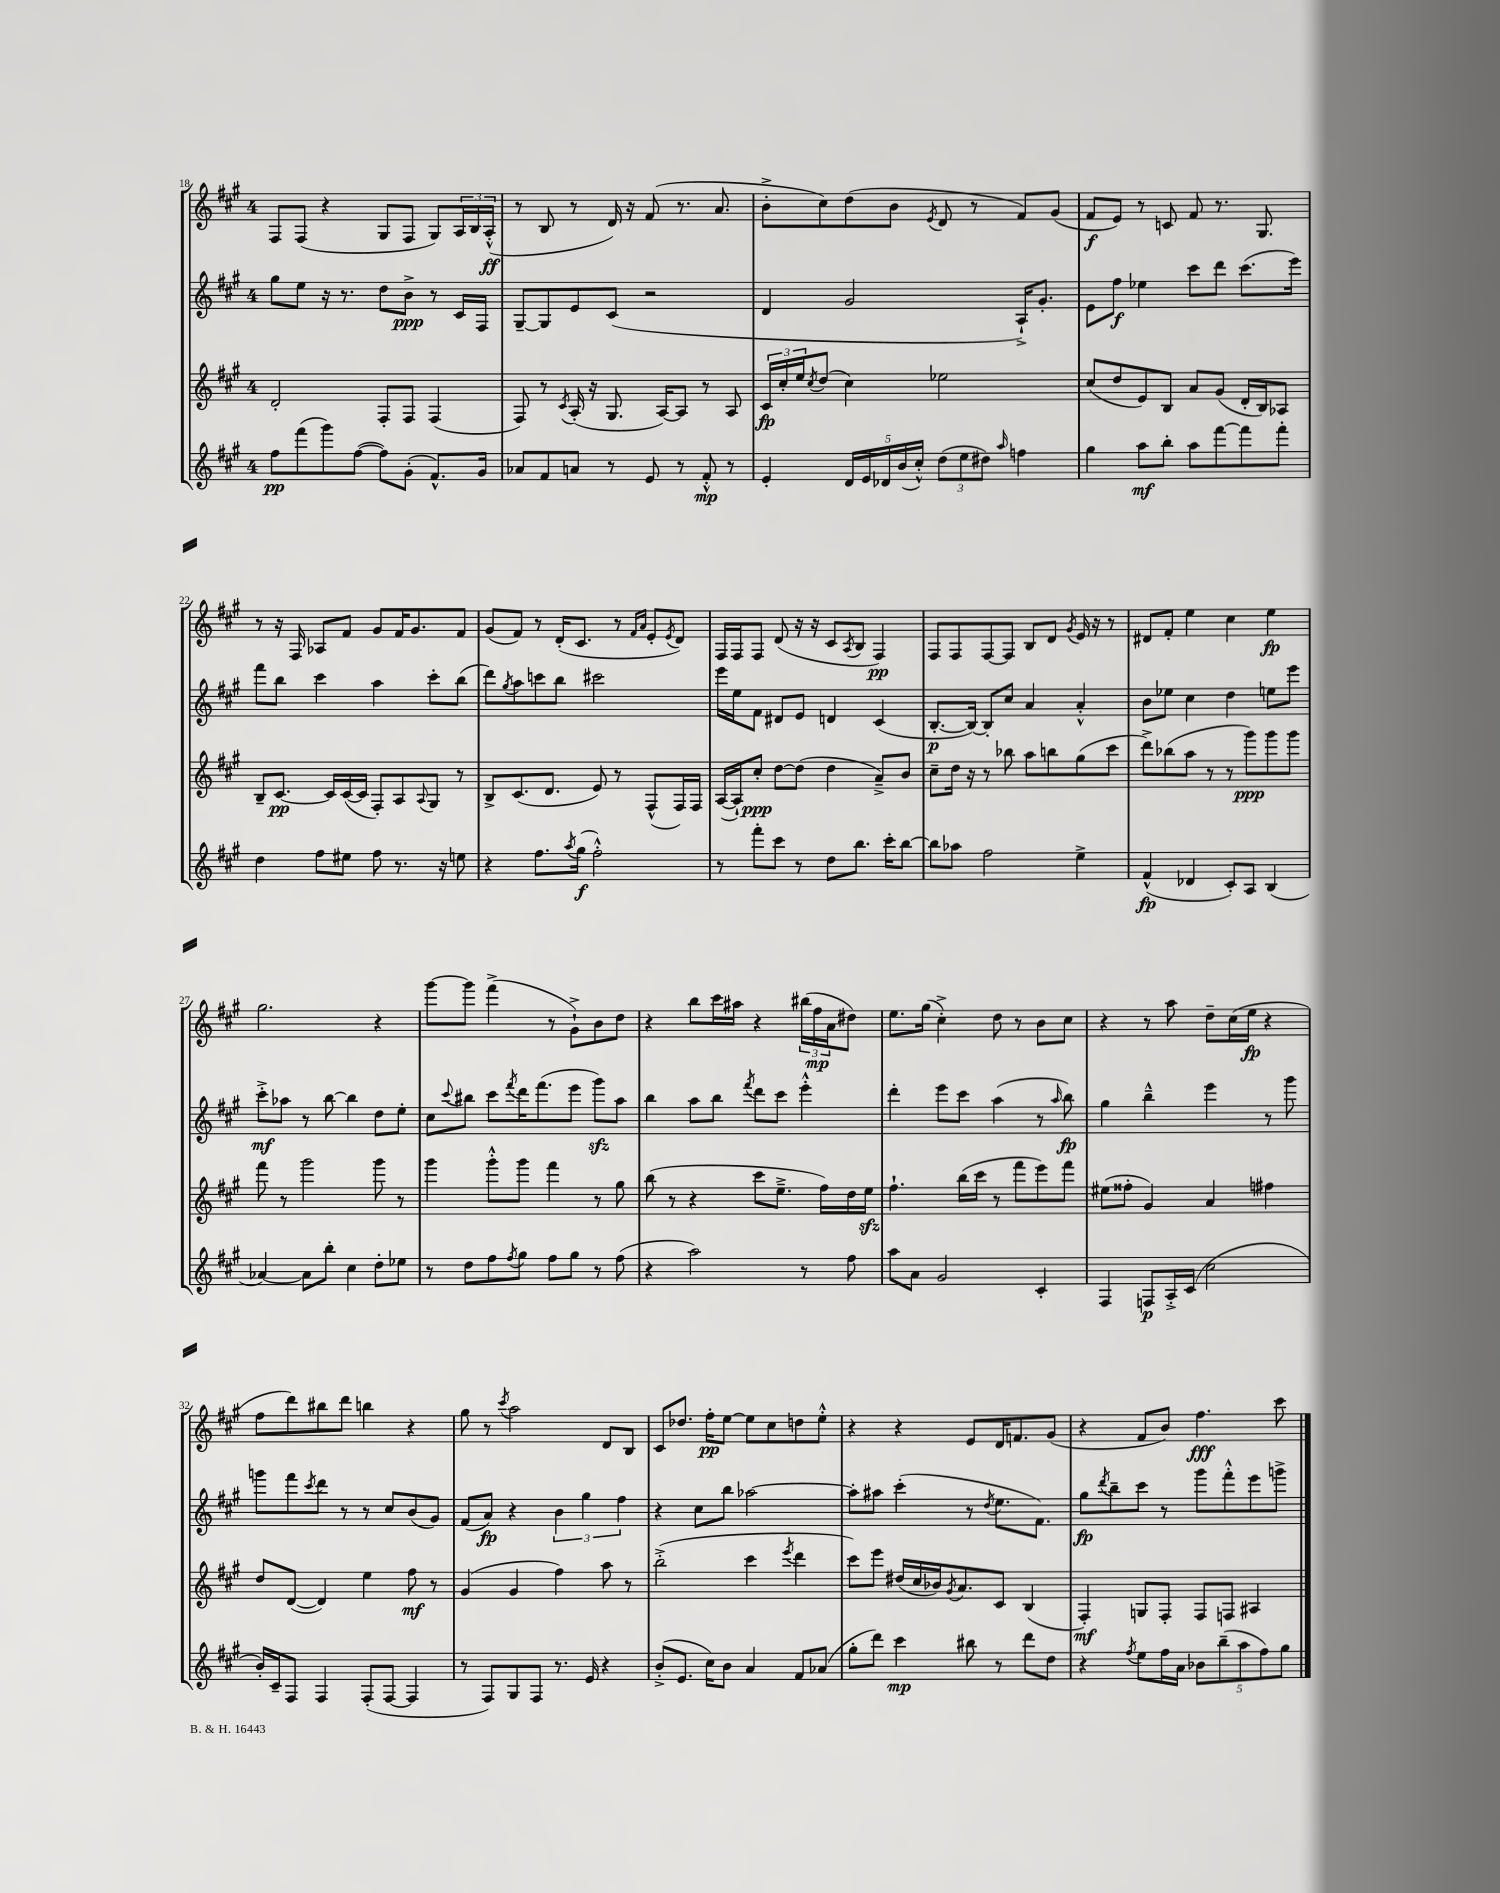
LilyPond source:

<<
\new StaffGroup <<
\new Staff = "s0" {
    \clef treble \key a \major \once \override Staff.TimeSignature.style = #'single-digit \time 4/4
    fis8 fis8( r4 gis8 fis8 gis8) \tuplet 3/2 { a16 b16 a16-.-^\ff( } |
    r8 b8 r8 d'16) r16 fis'8( r8. a'8. |
    b'8-.-> cis''8) d''8( b'8 \acciaccatura { e'8 } d'8 r8 fis'8) gis'8( |
    fis'8\f e'8) r8 c'8 fis'8 r8. gis8. |
    r8 r16 fis16 aes8 fis'8 gis'8 fis'16 gis'8. fis'8 |
    gis'8( fis'8) r8 d'16-.( cis'8. r8 \grace { fis'16 a'16 } e'8-. \acciaccatura { e'8 } d'8) |
    fis16 fis16 fis8 d'8( r16 r16 cis'8 \acciaccatura { a8 } b8 fis4\pp) |
    fis8 fis8 fis8~ fis8 b8 d'8 \acciaccatura { gis'8 } e'16 r16 r8 |
    dis'8 fis'8-. e''4 cis''4 e''4\fp |
    gis''2. r4 |
    gis'''8~ gis'''8 fis'''4->( r8 gis'8-!->) b'8 d''8 |
    r4 b''8 cis'''16 ais''16 r4 \tuplet 3/2 { bis''16( fis''16\mp a'16 } dis''8) |
    e''8. gis''16( cis''4-.->) d''8 r8 b'8 cis''8 |
    r4 r8 a''8 d''8-- cis''16( e''16\fp r4 |
    fis''8 d'''8) bis''8 d'''8 b''4 r4 |
    gis''8 r8 \acciaccatura { cis'''8 } a''2 d'8 b8 |
    cis'8 des''8. fis''16-.\pp e''8~ e''8 cis''8 d''8 e''8-.-^ |
    r4 r4 e'8 d'16 f'8. gis'8( |
    r4 fis'8 b'8) fis''4.\fff cis'''8 \bar "|." |
}
\new Staff = "s1" {
    \clef treble \key a \major \once \override Staff.TimeSignature.style = #'single-digit \time 4/4
    gis''8 e''8 r16 r8. d''8 b'8->\ppp r8 cis'16 fis16 |
    gis8~-- gis8 e'8 cis'8( r2 |
    d'4 gis'2 a16-!->) gis'8.-. |
    e'8 fis''8\f ees''4 cis'''8 d'''8 cis'''8.( e'''16) |
    fis'''8 b''8 cis'''4 a''4 cis'''8-. b''8( |
    d'''8) \acciaccatura { gis''8 } a''8 c'''8 b''8 cis'''2 |
    e'''16 e''16 fis'8 dis'8 e'8 d'4 cis'4( |
    b8.~-.\p b16~) b8-. cis''8 a'4 a'4-.-^ |
    b'8 ees''8 cis''4 d''4 e''8 e'''8 |
    cis'''8-.->\mf aes''8 r8 b''8~ b''4 d''8 e''8-. |
    cis''8 \appoggiatura { cis'''8 } bis''8 cis'''8 \acciaccatura { fis'''8 } d'''16 fis'''8.( e'''8 gis'''8\sfz) a''8 |
    b''4 a''8 b''8 \acciaccatura { fis'''8 } d'''8 cis'''8 e'''4-.-^ |
    d'''4-. e'''8 cis'''8 a''4( r8 \grace { a''16 } b''8\fp) |
    gis''4 b''4---^ e'''4 r8 gis'''8 |
    g'''8 fis'''8 \acciaccatura { cis'''8 } d'''8 r8 r8 cis''8 b'8( gis'8) |
    fis'8( a'8\fp) r4 \tuplet 3/2 { b'4 gis''4 fis''4 } |
    r4 cis''8 b''8 aes''2~ |
    aes''8-. ais''8 cis'''4-.( r8 \acciaccatura { d''8 } e''8. fis'8.) |
    gis''8\fp \acciaccatura { d'''8 } b''8-- cis'''8 r8 gis'''8 fis'''8-.-^ e'''8 g'''8-> \bar "|." |
}
\new Staff = "s2" {
    \clef treble \key a \major \once \override Staff.TimeSignature.style = #'single-digit \time 4/4
    d'2-. fis8-. fis8 fis4( |
    fis8) r8 \acciaccatura { cis'8 } a16-.( r16 gis8. a16~) a8 r8 a8 |
    \tuplet 3/2 { cis'16\fp cis''16-. e''16 } \acciaccatura { cis''8 } d''8( cis''4) ees''2 |
    cis''8( d''8 e'8) b8 a'8 gis'8( d'16-. b16) aes8 |
    b8-- cis'8.~\pp cis'16 cis'16~( cis'16 fis8-.) a8 \appoggiatura { a8 } gis8 r8 |
    b8-> cis'8.( d'8. e'8) r8 fis8-^( fis16) fis16 |
    a16~( a16-!) cis''8-.\ppp d''8~ d''8( d''4 a'8--->) b'8 |
    cis''8-- d''16 r16 r8 bes''8 a''8 b''8 gis''8( cis'''8 |
    d'''8->) bes''8( a''8 r8 r8 gis'''8\ppp) gis'''8 gis'''8 |
    fis'''8 r8 gis'''2 gis'''8 r8 |
    gis'''4 gis'''8-.-^ gis'''8 fis'''4 r8 gis''8 |
    b''8( r8 r4 cis'''8 e''8.---> fis''16) d''16 e''16\sfz |
    fis''4.-! b''16( cis'''16 r8 fis'''8 e'''8) fis'''8 |
    eis''8( fisis''8-. gis'4) a'4 fis''4 |
    d''8 d'8~( d'4) e''4 fis''8\mf r8 |
    gis'4( gis'4 fis''4) a''8 r8 |
    b''2-.->( cis'''4 \acciaccatura { e'''8 } d'''4 |
    cis'''8) e'''8 dis''16( cis''16 bes'16) \acciaccatura { gis'8 } a'8. cis'8 b4( |
    fis4-.\mf) g8 fis8-. fis8 f8 ais4 \bar "|." |
}
\new Staff = "s3" {
    \clef treble \key a \major \once \override Staff.TimeSignature.style = #'single-digit \time 4/4
    fis''8\pp fis'''8( gis'''8) fis''8~( fis''8) gis'8-.( fis'8.-^) gis'16 |
    aes'8 fis'8 a'8 r8 e'8 r8 fis'8-.-^\mp r8 |
    e'4-. \tuplet 5/4 { d'16 e'16 des'16 b'16( cis''16-.-^) } \tuplet 3/2 { d''8( e''8 dis''8) } \grace { a''16 } f''4 |
    gis''4 a''8\mf b''8-. a''8 fis'''8~ fis'''8 fis'''8-. |
    d''4 fis''8 eis''8 fis''8 r8. r16 e''8 |
    r4 fis''8. \acciaccatura { a''8 } gis''16\f( fis''2-.-^) |
    r8 fis'''8-. cis'''8 r8 d''8 b''8. cis'''16-. b''8~ |
    b''8 aes''8 fis''2 e''4-> |
    fis'4-^\fp( des'4 cis'8-.) a8 b4( |
    aes'4~) aes'8 b''8-. cis''4 d''8-. ees''8 |
    r8 d''8 fis''8 \acciaccatura { fis''8 } gis''8 fis''8 gis''8 r8 fis''8( |
    r4 a''2) r8 fis''8 |
    a''8 a'8 gis'2 cis'4-. |
    fis4 f8\p a16-.-> cis'16( cis''2 |
    b'16-.) cis'16-- fis8 fis4 fis8-.( fis8~ fis4 |
    r8 fis8) gis8 fis8 r8. e'16 r4 |
    b'8-.->( e'8. cis''16) b'8 a'4 fis'8 aes'8( |
    gis''8-. d'''8) cis'''4\mp bis''8 r8 d'''8 d''8 |
    r4 \acciaccatura { fis''8 } e''8 fis''16 a'16 \tuplet 5/4 { bes'8 b''8--( a''8 fis''8) gis''8 } \bar "|." |
}
>>
>>
\layout { \context { \Score currentBarNumber = #18 } }
